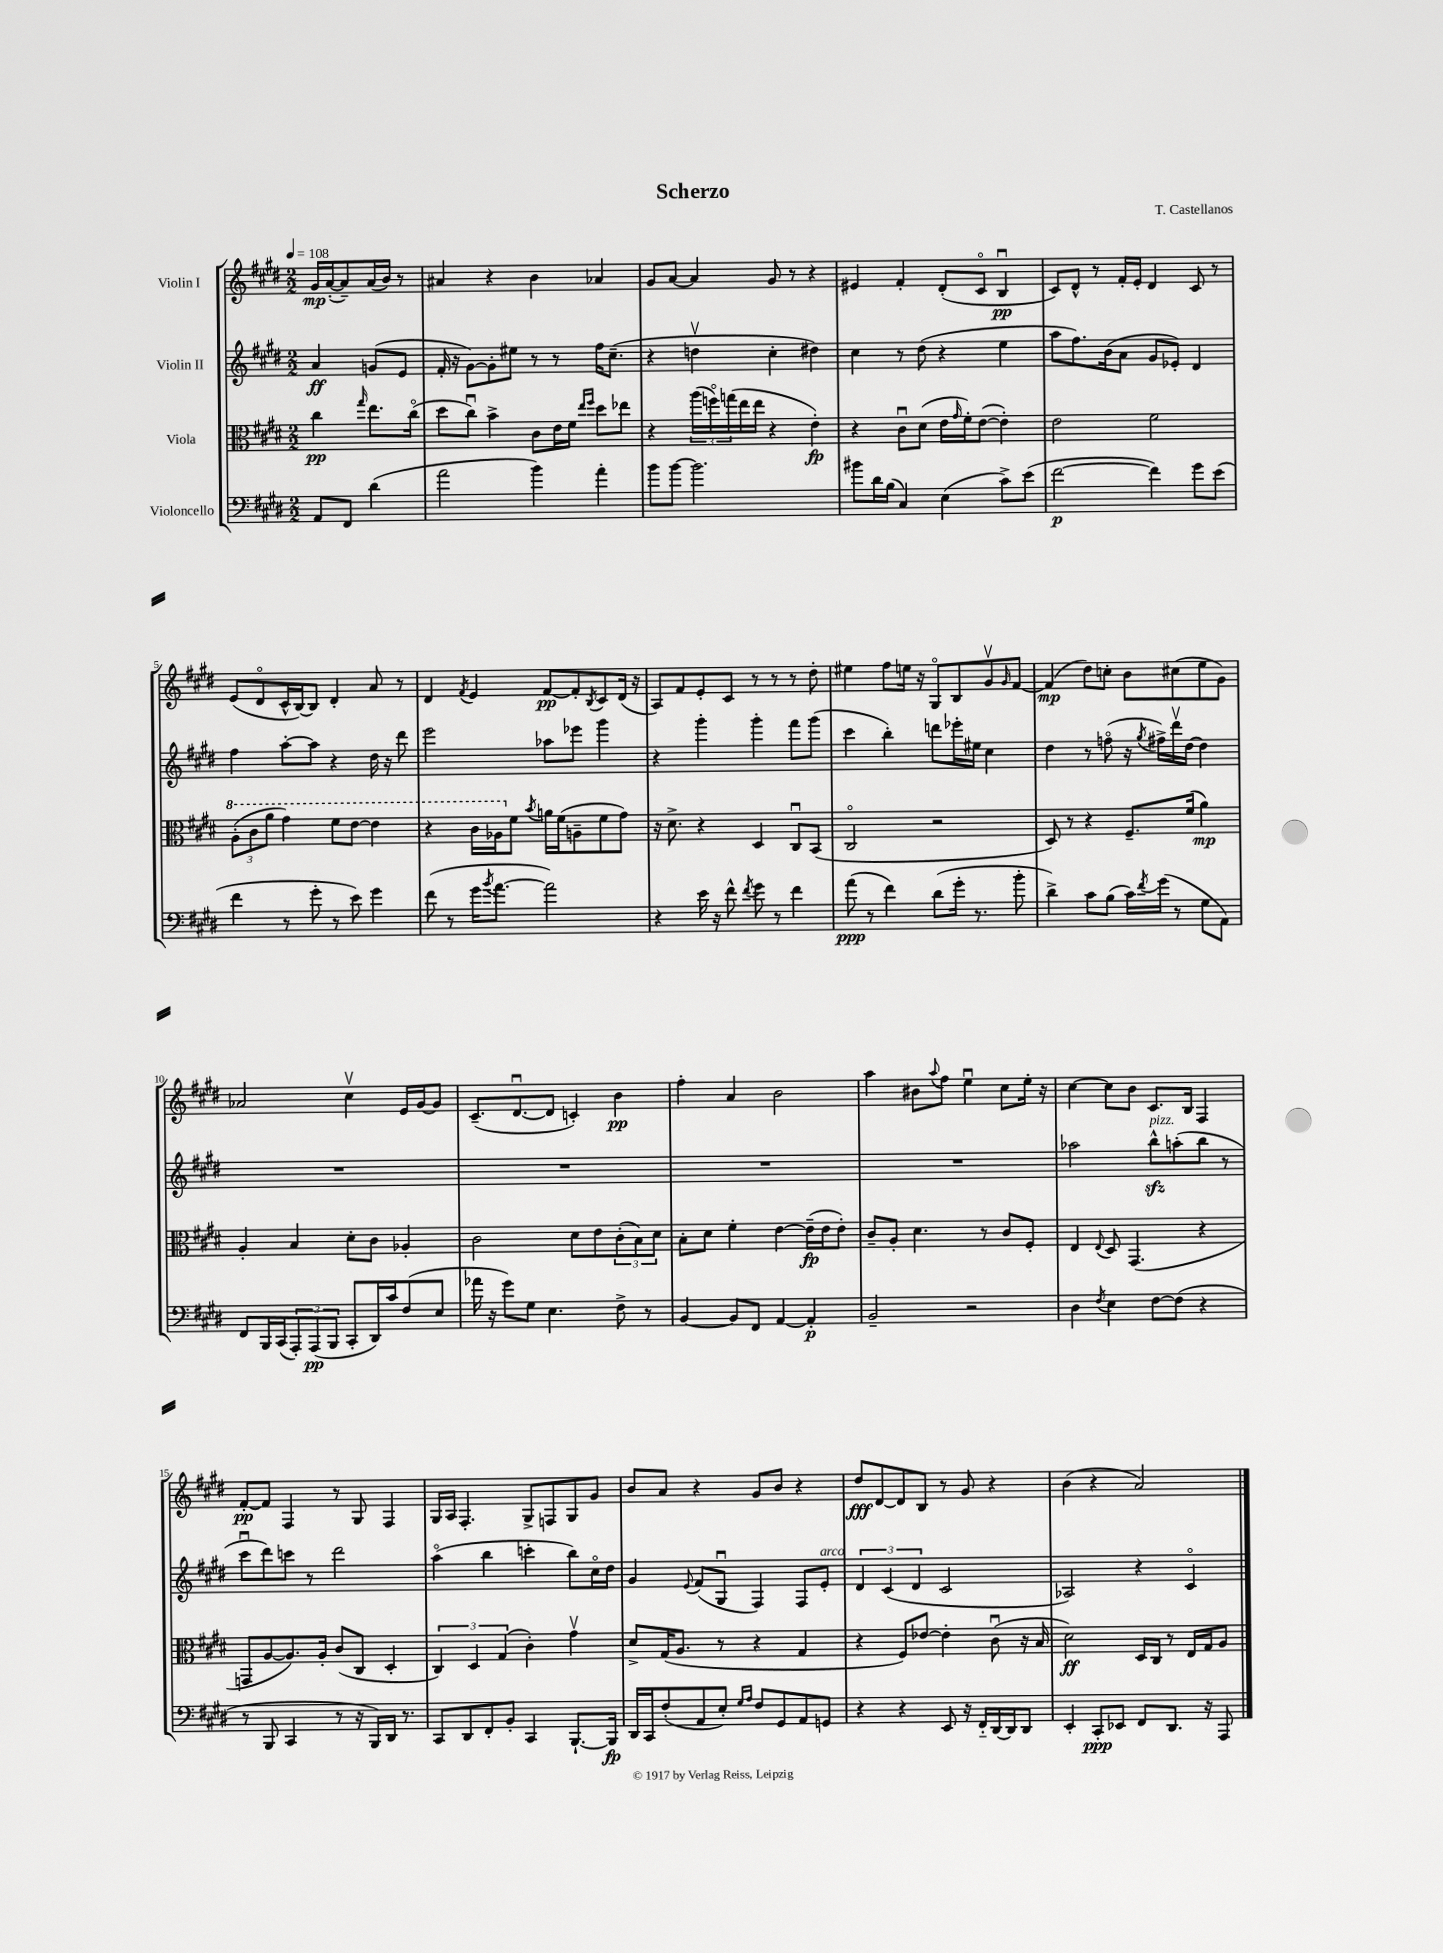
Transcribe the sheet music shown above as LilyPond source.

\header { title = "Scherzo" composer = "T. Castellanos" }
<<
\new StaffGroup <<
\new Staff = "s0" \with { instrumentName = "Violin I" } {
    \clef treble \key e \major \numericTimeSignature \time 2/2 \partial 2 \tempo 4 = 108
    gis'16\mp a'16~-.( a'8--) a'16( b'16) r8 |
    ais'4 r4 b'4 aes'4 |
    gis'8 a'8~ a'4 gis'8 r8 r4 |
    eis'4 fis'4-. dis'8-.( cis'8\flageolet b4\downbow\pp |
    cis'8) dis'8-^ r8 fis'16-. e'16-. dis'4 cis'8 r8 |
    e'8( dis'8\flageolet cis'16-^ b16~) b8 dis'4-. a'8 r8 |
    dis'4 \acciaccatura { fis'8 } e'4 fis'8~\pp fis'8-. \acciaccatura { b8 } cis'8 dis'16( r16 |
    a8) fis'8 e'8-. cis'8 r8 r8 r8 dis''8-. |
    eis''4 fis''8 e''16 r16 gis8\flageolet b8 gis'8\upbow \grace { gis'16 } fis'8~ |
    fis'4\mp( dis''8) c''8-. b'8 cis''8( e''8 gis'8) |
    aes'2 cis''4\upbow e'16 gis'16~ gis'8 |
    cis'8.--( dis'8.~\downbow dis'8 c'4-.) b'4\pp |
    fis''4-. a'4 b'2 |
    a''4 bis'8 \appoggiatura { a''8 } fis''8 e''4\downbow cis''8 e''16-. r16 |
    cis''4~ cis''8 b'8 cis'8. b16 fis4 |
    fis'8~-.\pp fis'8 fis4 r8 gis8 fis4 |
    gis16 a16 fis4.-. gis8-> f8 gis8 gis'8 |
    b'8 a'8 r4 gis'8 b'8 r4 |
    dis''8\fff dis'8~ dis'8 b8 r8 gis'8 r4 |
    b'4( r4 a'2) \bar "|." |
}
\new Staff = "s1" \with { instrumentName = "Violin II" } {
    \clef treble \key e \major \numericTimeSignature \time 2/2 \partial 2
    a'4\ff g'8( e'8 |
    fis'16-. r16 gis'8~) gis'8-. eis''8 r8 r8 fis''16 cis''8.--( |
    r4 d''4\upbow cis''4-. dis''4) |
    cis''4 r8 dis''8( r4 e''4 |
    a''8 fis''8.) b'16( a'8 gis'8 ees'8-.) dis'4 |
    fis''4 a''8~-. a''8 r4 dis''16 r16 dis'''8 |
    e'''2 aes''8 ees'''8 gis'''4 |
    r4 gis'''4-. gis'''4-. fis'''8 gis'''8( |
    cis'''4 b''4-.) d'''8 ees'''16-. eis''16 cis''4 |
    dis''4 r8 f''8\flageolet( r16 \acciaccatura { gis''8 } fis''16->) dis'''16\upbow dis''16~ dis''4 |
    R1 |
    R1 |
    R1 |
    R1 |
    aes''2 b''8-^\sfz^\markup { \italic "pizz." } a''8-.( b''8 r8 |
    cis'''8\downbow dis'''8) c'''8 r8 dis'''2 |
    a''4\flageolet( b''4 c'''4-. b''8) cis''16\flageolet dis''16 |
    gis'4 \appoggiatura { e'8 } fis'8( gis8\downbow fis4) fis8 e'8-.^\markup { \italic "arco" } |
    \tuplet 3/2 { dis'4 cis'4( dis'4 } cis'2 |
    aes2) r4 cis'4\flageolet \bar "|." |
}
\new Staff = "s2" \with { instrumentName = "Viola" } {
    \clef alto \key e \major \numericTimeSignature \time 2/2 \partial 2
    cis''4\pp \grace { gis''16 } e''8. cis''16\flageolet( |
    dis''8 cis''8\downbow) b'4-> cis'8 e'16 fis'16 \grace { e''16 fis''16 } dis''8 ees''8 |
    r4 \tuplet 3/2 { a''16( f''16\flageolet) g''16( } e''16 e''16 r4 e'4-.\fp) |
    r4 cis'8\downbow dis'8( e'16 \grace { gis'16 } fis'16-.) e'8~( e'4-.) |
    e'2 fis'2 |
    \tuplet 3/2 { \ottava #1 a'8-.( cis''8 a''8 } gis''4) fis''8 e''8~ e''4 |
    r4 cis''16 aes'16 \ottava #0 fis'8 \acciaccatura { b'8 } a'16 fis'16( a!8-- fis'8 gis'8) |
    r16 dis'8.-> r4 dis4 cis8\downbow b,8( |
    cis2\flageolet r2 |
    dis8) r8 r4 fis8.-- fis'16( a'4\mp) |
    a4-. b4 dis'8-. cis'8 aes4-. |
    cis'2 dis'8 e'8 \tuplet 3/2 { cis'8-.( b8) dis'8 } |
    b8-. dis'8 fis'4-. e'4~ e'16--\fp( e'16 e'8-.) |
    cis'8-- a8-. dis'4. r8 cis'8 fis8-. |
    e4 \appoggiatura { e8 } dis8 gis,4.( r4 |
    g,8 a8~ a8.) a16-. cis'8( cis8 dis4-. |
    \tuplet 3/2 { cis4) dis4 gis4( } cis'4-.) gis'4\upbow |
    dis'8-> gis16( a8. r8 r4 gis4 |
    r4 fis8) ees'8~ ees'4-. cis'8\downbow( r16 b16 |
    dis'2\ff) dis16 cis16 r8 e16 gis16 a8 \bar "|." |
}
\new Staff = "s3" \with { instrumentName = "Violoncello" } {
    \clef bass \key e \major \numericTimeSignature \time 2/2 \partial 2
    a,8 fis,8 dis'4( |
    a'2 b'4) a'4-. |
    b'8 b'8~ b'2. |
    bis'8 dis'16 b16( cis4) e4( cis'8->) e'8( |
    fis'2~\p fis'4) gis'8 e'8( |
    fis'4 r8 gis'8-. r8 e'8) gis'4 |
    fis'8( r8 gis'16 \acciaccatura { b'8 } a'8.~ a'2) |
    r4 e'16 r16 fis'8-^ \acciaccatura { fis'8 } gis'8 r8 fis'4 |
    a'8\ppp( r8 fis'4) dis'8( gis'16-. r8. b'8-. |
    dis'4->) cis'8 b8( cis'16) \acciaccatura { fis'8 } gis'16( r8 gis8 a,8) |
    fis,8 b,,16 cis,16( \tuplet 3/2 { a,,8-.) a,,8\pp( b,,8 } cis,8-. dis,16) cis'16 fis8( e8 |
    aes'16 r16 gis'8) gis8 e4. fis8-> r8 |
    b,4~ b,8 fis,8 a,4~ a,4-.\p |
    b,2-- r2 |
    dis4 \acciaccatura { fis8 } e4 fis8~ fis8( r4 |
    r8 b,,8 cis,4 r8 r16 b,,16) dis,16 r8. |
    cis,8 dis,8 fis,8-. b,8-. cis,4 b,,8.~-! b,,16\fp |
    dis,16 cis,16 fis8-.( a,8 e8-.) \grace { gis16 a16 } fis8 gis,8 a,8 g,8 |
    r4 r4 e,8 r16 fis,16-_ dis,16~ dis,16 dis,8 |
    e,4-. cis,8-.\ppp ees,8 fis,8 dis,8. r16 a,,8 \bar "|." |
}
>>
>>
